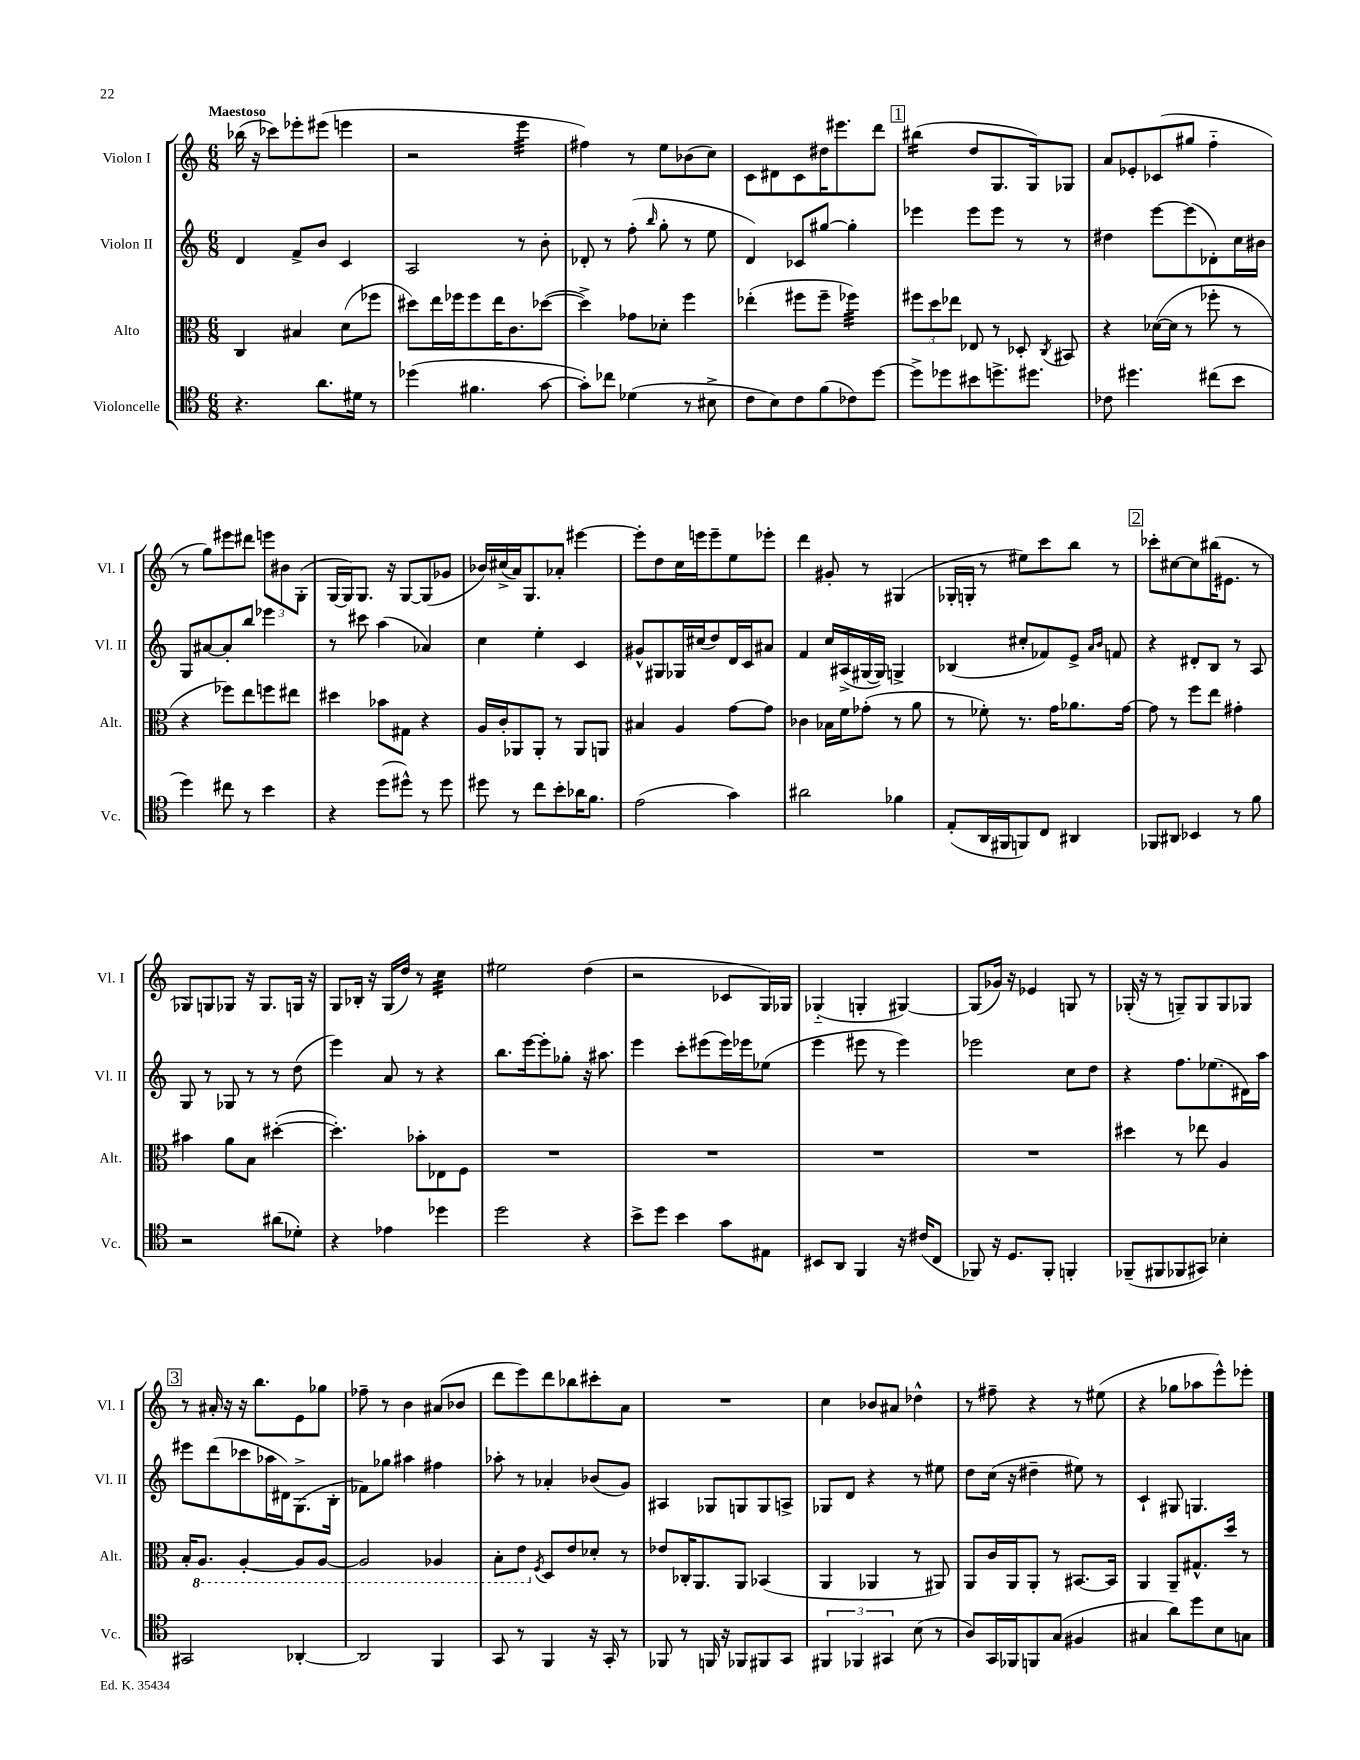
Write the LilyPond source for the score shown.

<<
\new StaffGroup <<
\new Staff = "s0" \with { instrumentName = "Violon I" shortInstrumentName = "Vl. I" } {
    \clef treble \key c \major \numericTimeSignature \time 6/8 \tempo "Maestoso"
    \autoBeamOff bes''16( r16 ces'''8[) ees'''8-. eis'''8]( e'''4 |
    r2 e'''4:32 |
    fis''4) r8 e''8[ bes'8( c''8]) |
    c'8[ dis'8 c'8 dis''16 eis'''8. d'''8] |
    \mark \markup { \box "1" } bis''4:16( d''8[ g8. g16) ges8] |
    a'8[ ees'8-. ces'8( gis''8] f''4-_ |
    r8 g''8[) eis'''8 dis'''8] \tuplet 3/2 { e'''8[ bis'8 g8]-.( } |
    g16[~ g16) g8.] r16 g8[~ g8( ges'8] |
    bes'16[) cis''16->( a'16) g8. aes'8]-. eis'''4~ |
    eis'''8[-. d''8 c''16 e'''16 e'''8-- e''8 ees'''8]-. |
    d'''4 gis'8-. r8 gis4( |
    ges16[-. g16]-. r8 eis''8[) c'''8 b''8] r8 |
    \mark \markup { \box "2" } ces'''8[-. cis''8~ cis''8 bis''16( eis'8.] r8 |
    ges8[) g8 ges8] r16 ges8.[ g16] r16 |
    g8[ bes16]-. r16 g16[( d''16]) r8 c''4:32 |
    eis''2 d''4( |
    r2 ces'8[ g16) ges16] |
    ges4-_( g4-. gis4~) |
    gis8[( ges'16]) r16 ees'4 g8 r8 |
    ges16-.( r16 r8 g8[--) g8 g8 ges8] |
    \mark \markup { \box "3" } r8 ais'16-. r16 r16 b''8.[ e'8 ges''8] |
    fes''8-- r8 b'4 ais'8[( bes'8] |
    d'''8[ e'''8) d'''8 bes''8 cis'''8-. a'8] |
    R2. |
    c''4 bes'8[ ais'8] des''4-^ |
    r8 fis''8-- r4 r8 eis''8( |
    r4 ges''8[ aes''8 e'''8-^) ees'''8]-. \bar "|." |
}
\new Staff = "s1" \with { instrumentName = "Violon II" shortInstrumentName = "Vl. II" } {
    \clef treble \key c \major \numericTimeSignature \time 6/8
    \autoBeamOff d'4 f'8[-> b'8] c'4 |
    a2 r8 b'8-. |
    des'8-. r8 f''8-.( \grace { b''16 } g''8-. r8 e''8 |
    d'4) ces'8[ gis''8]~ gis''4-. |
    \mark \markup { \box "1" } ees'''4 ees'''8[ ees'''8] r8 r8 |
    dis''4 e'''8[~ e'''8( des'8-.) c''16 bis'16] |
    g8[ ais'8~ ais'8-. b''8] ees'''4 |
    r8 cis'''8 a''4( aes'4) |
    c''4 e''4-. c'4 |
    gis'8[-^ gis8 ges16 cis''16( d''8) d'16 c'16 ais'8] |
    f'4 c''16[ ais16->( gis16~ gis16]) g4-> |
    bes4( cis''8[-. fes'8) e'8]-> \grace { a'16[ b'16] } f'8 |
    \mark \markup { \box "2" } r4 dis'8[-. b8] r8 a8 |
    g8 r8 ges8 r8 r8 d''8( |
    e'''4) a'8 r8 r4 |
    b''8.[ e'''16~ e'''8-. ges''8]-. r16 ais''8. |
    e'''4 c'''8[-. eis'''8( eis'''16) ees'''16 ees''8]( |
    e'''4 eis'''8 r8 eis'''4) |
    ees'''2 c''8[ d''8] |
    r4 f''8.[ ees''8.( dis'16) a''16] |
    \mark \markup { \box "3" } eis'''8[ d'''8( ces'''8 aes''16 dis'16) g8.->( b16]-. |
    fes'8[) ges''8] ais''4 fis''4 |
    aes''8-. r8 aes'4-. bes'8[( g'8]) |
    ais4 ges8[ g8 g8 a8]-> |
    ges8[ d'8] r4 r8 eis''8 |
    d''8[ c''16]( r16 dis''4-- eis''8) r8 |
    c'4-! gis8 g4. \bar "|." |
}
\new Staff = "s2" \with { instrumentName = "Alto" shortInstrumentName = "Alt." } {
    \clef alto \key c \major \numericTimeSignature \time 6/8
    \autoBeamOff c4 bis4 d'8[( fes''8] |
    dis''8[) e''16 fes''16 fes''8 e''16 c'8. des''8]~( |
    des''4->) ges'8[ des'8]-. f''4 |
    ees''4-.( fis''8[ fis''8]-- fes''4:32) |
    \mark \markup { \box "1" } \tuplet 3/2 { fis''8[ d''8 ees''8] } ees8 r8 des8-. \acciaccatura { c8 } bis,8 |
    r4 des'16[~( des'16] r8 fes''8-. r8 |
    r4 fes''8[) e''8 f''8 eis''8] |
    dis''4 bes'8[ gis8] r4 |
    a16[ c'16-. aes,8 aes,8]-. r8 aes,8[ a,8] |
    bis4 a4 g'8[~ g'8] |
    ces'4 bes16[ f'16 ges'8]-.( r8 a'8 |
    r8 fes'8-.) r8. g'16[ aes'8. g'16]~ |
    \mark \markup { \box "2" } g'8 r8 f''8[ e''8] gis'4-. |
    bis'4 a'8[ b8] dis''4~-.( |
    dis''4.-.) bes'8[-. ees8 f8] |
    R2. |
    R2. |
    R2. |
    R2. |
    dis''4 r8 ees''8 a4 |
    \mark \markup { \box "3" } b16[-. \ottava #-1 a,8.] a,4~-. a,8[ a,8]~ |
    a,2 aes,4 |
    b,8[-. e8] \ottava #0 \acciaccatura { f8 } d8[ e'8 des'8]-. r8 |
    ees'8[ ces16-. a,8. a,8] bes,4( |
    a,4 aes,4 r8 ais,8) |
    a,8[ c'16 a,16 a,8]-. r8 bis,8.[~ bis,16] |
    a,4 a,8[-- gis8.-^ d''16] r8 \bar "|." |
}
\new Staff = "s3" \with { instrumentName = "Violoncelle" shortInstrumentName = "Vc." } {
    \clef tenor \key c \major \numericTimeSignature \time 6/8
    \autoBeamOff r4. a'8.[ dis'16] r8 |
    des''4( fis'4. g'8~ |
    g'8[-.) ces''8] des'4( r8 bis8-> |
    c'8[ b8) c'8 f'8( ces'8) d''8]~ |
    \mark \markup { \box "1" } d''8[-> des''8 bis'8 d''8.-> dis''8.] |
    ces'8 dis''4. cis''8[( b'8] |
    d''4) cis''8 r8 b'4 |
    r4 d''8[( dis''8]-^) r8 dis''8 |
    dis''8 r8 c''8[ b'8-. aes'16 f'8.] |
    e'2( g'4) |
    ais'2 fes'4 |
    e8[-.( a,16 fis,16 f,8) c8] ais,4 |
    \mark \markup { \box "2" } fes,8[ ais,8] bes,4 r8 f'8 |
    r2 ais'8[( des'8]-.) |
    r4 ees'4 des''4 |
    d''2 r4 |
    b'8[-> d''8] b'4 g'8[ eis8] |
    bis,8[ a,8] f,4 r16 cis'16[( c8] |
    fes,8) r16 d8.[ fes,8]-. f,4-. |
    fes,8[--( fis,8 fes,8 gis,8]) bes4-. |
    \mark \markup { \box "3" } gis,2 aes,4~-. |
    aes,2 f,4 |
    g,8 r8 f,4 r16 g,16-. r8 |
    fes,8 r8 f,16 r16 fes,8[ fis,8 g,8] |
    \tuplet 3/2 { fis,4 fes,4 gis,4 } b8( r8 |
    a8[) g,16 fes,16 f,8 g8]( fis4 |
    gis4 a'8[) d''8 b8 g8] \bar "|." |
}
>>
>>
\layout { \context { \Score \remove "Bar_number_engraver" } }
